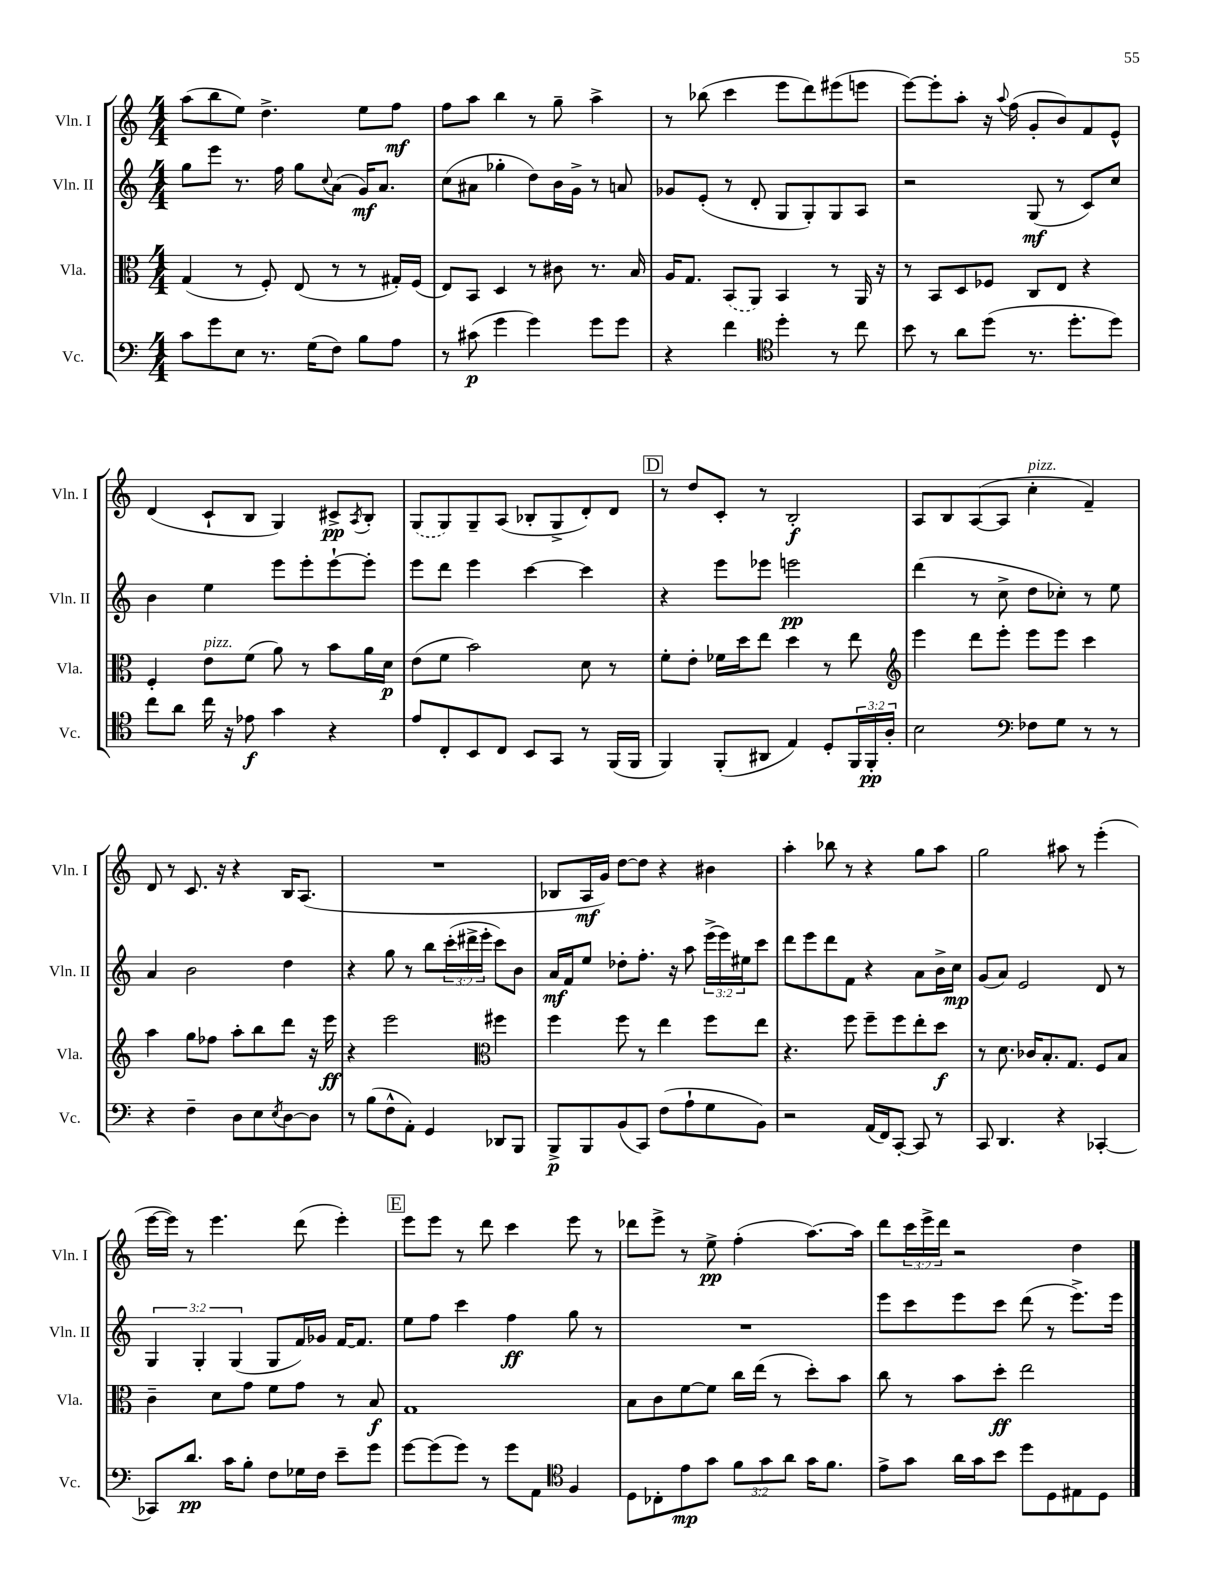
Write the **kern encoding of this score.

**kern	**kern	**kern	**kern
*staff4	*staff3	*staff2	*staff1
*clefF4	*clefC3	*clefG2	*clefG2
*k[]	*k[]	*k[]	*k[]
*M4/4	*M4/4	*M4/4	*M4/4
8c	(4G	8gg	(8aa
8g	.	8eee	8bb
8E	8r	8.r	8ee)
8.r	8F')	.	4.dd^
.	.	16ff	.
.	(8E	8gg	.
(16G	.	.	.
.	.	8qqcc	.
8F)	8r	(8a	.
8B	8r	16g)	8ee
.	.	8.a	.
8A	16G#')	.	8ff
.	(16F	.	.
=	=	=	=
8r	8E)	(8cc	8ff
(8c#	8BB	8a#	8aa
4g	4D	4gg-'	4bb
4g)	8r	8dd)	8r
.	8c#	16b	8gg~
.	.	16g^	.
8g	8.r	8r	4aa^
8g	.	8a	.
.	16B	.	.
=	=	=	=
4r	16A	8g-	8r
.	8.G	.	.
.	.	(8e'	(8bb-
4f	(8BB	8r	4ccc
.	8AA)	8d'	.
*clefC4	*	*	*
4dd'	4BB	8G	8eee
.	.	8G')	8ddd)
8r	8r	8G	(8eee#
8cc	16AA	8A	8eee
.	16r	.	.
=	=	=	=
8b	8r	2r	[8eee)
8r	8BB	.	8eee']
8a	8D	.	8aa'
(8dd	8F-	.	16r
.	.	.	8qqaa
.	.	.	(16ff
8.r	8C	(8G	8g'
.	8E	8r	8b)
8.dd'	.	.	.
.	4r	8c)	8f
8dd)	.	8cc	8e^^
=	=	=	=
8cc	4F'	4b	(4d
8a	.	.	.
16cc	8e	4ee	8c`
16r	.	.	.
8e-	(8f	.	8B
4g	8a)	8eee	4G)
.	8r	8eee'	.
4r	8b	[8eee`	8c#^
.	.	.	8qA
.	16a	8eee']	8B'
.	16d	.	.
=	=	=	=
8e	(8e	8eee	(8G
8C'	8f	8ddd	8G)
8BB	2b)	4eee	8G~
8C	.	.	(8A
8BB	.	[4ccc	8B-'
8GG	.	.	8G^
8r	8d	4ccc]	8d')
(16FF	8r	.	8d
16FF	.	.	.
=	=	=	=
4FF)	8f'	4r	8r
.	8e'	.	8dd
(8FF'	16f-	8eee	8c'
.	16dd	.	.
8AA#	8ee	8eee-	8r
4E)	4dd	2eee	2B'
8D'	8r	.	.
24FF	8ee	.	.
24FF'	.	.	.
24A'	.	.	.
=	=	=	=
*	*clefG2	*	*
2B	4eee	(4ddd	8A
.	.	.	8B
.	8ddd	8r	([8A
.	8eee'	8cc^	8A]
*clefF4	*	*	*
8F-	8eee	8dd	4cc'
8G	8eee	8cc-')	.
8r	4ccc	8r	4f~)
8r	.	8ee	.
=	=	=	=
4r	4aa	4a	8d
.	.	.	8r
4F~	8gg	2b	8.c
.	8ff-	.	.
.	.	.	16r
8D	8aa'	.	4r
8E	8bb	.	.
8qE	.	.	.
[8D	8ddd	4dd	16B
.	.	.	(8.A
8D]	16r	.	.
.	16eee	.	.
=	=	=	=
8r	4r	4r	1r
(8B	.	.	.
8F^^	2eee	8gg	.
8AA')	.	8r	.
4GG	.	8bb	.
.	.	(24ccc'	.
.	.	24ddd#^	.
.	.	24eee'	.
*	*clefC3	*	*
8DD-	4ff#	8ccc)	.
8BBB	.	8b	.
=	=	=	=
8BBB^	4ff	16a	8B-
.	.	16f	.
8BBB	.	8ee	16A
.	.	.	16g)
(8BB	8ff	8dd-'	[8dd
8CC)	8r	8.ff'	8dd]
(8F	4ee	.	4r
.	.	16r	.
8A`	.	8aa	.
8G	8ff	(24eee^	4b#
.	.	24eee)	.
.	.	24ee#	.
8BB)	8ee	8ccc	.
=	=	=	=
2r	4.r	8ddd	4aa'
.	.	8eee	.
.	.	8ddd	8bb-
.	8ff	8f	8r
(16AA	8ff~	4r	4r
16FF)	.	.	.
[8CC'	8ff	.	.
8CC]	8ee'	8a	8gg
8r	8dd	16b^	8aa
.	.	16cc	.
=	=	=	=
8CC	8r	(8g	2gg
4.DD	8.d	8a)	.
.	.	2e	.
.	16c-	.	.
.	8.B'	.	.
4r	.	.	8aa#
.	8.G	.	.
.	.	.	8r
[4CC-'	8F	8d	(4eee'
.	8B	8r	.
=	=	=	=
8CC-]	4c~	6G	[16eee
.	.	.	16eee])
8.d	.	.	8r
.	.	6G'	.
.	8d	.	4.eee
16c	.	.	.
.	.	(6G	.
8B'	8g	.	.
8F	8f	8G	.
16G-	8g	16f)	(8ddd
16F	.	16g-	.
8e~	8r	[16f	4eee')
.	.	8.f]	.
8g	8B	.	.
=	=	=	=
[8g	1G	8ee	8eee
(8g]	.	8ff	8eee
8g)	.	4ccc	8r
8r	.	.	8ddd
8g	.	4ff	4ccc
8AA	.	.	.
*clefC4	*	*	*
4F	.	8gg	8eee
.	.	8r	8r
=	=	=	=
8D	8B	1r	8ddd-
8C-'	8c	.	8eee^
8e	[8f	.	8r
8g	8f]	.	8ee^
12f	16cc	.	(4ff'
.	(16ee	.	.
12g	.	.	.
.	8r	.	.
12a	.	.	.
16g	8dd')	.	[8.aa)
8.f	.	.	.
.	8b	.	.
.	.	.	16aa]
=	=	=	=
8e^	8cc	8eee	8ddd
8g	8r	8ccc	24ccc
.	.	.	24eee^
.	.	.	24ddd
16a	8b	8eee	2r
16g	.	.	.
8b	8dd'	8ccc	.
8dd	2ee	(8ddd	.
8D	.	8r	.
8E#	.	8.eee^)	4dd
8D	.	.	.
.	.	16eee	.
==	==	==	==
*-	*-	*-	*-
